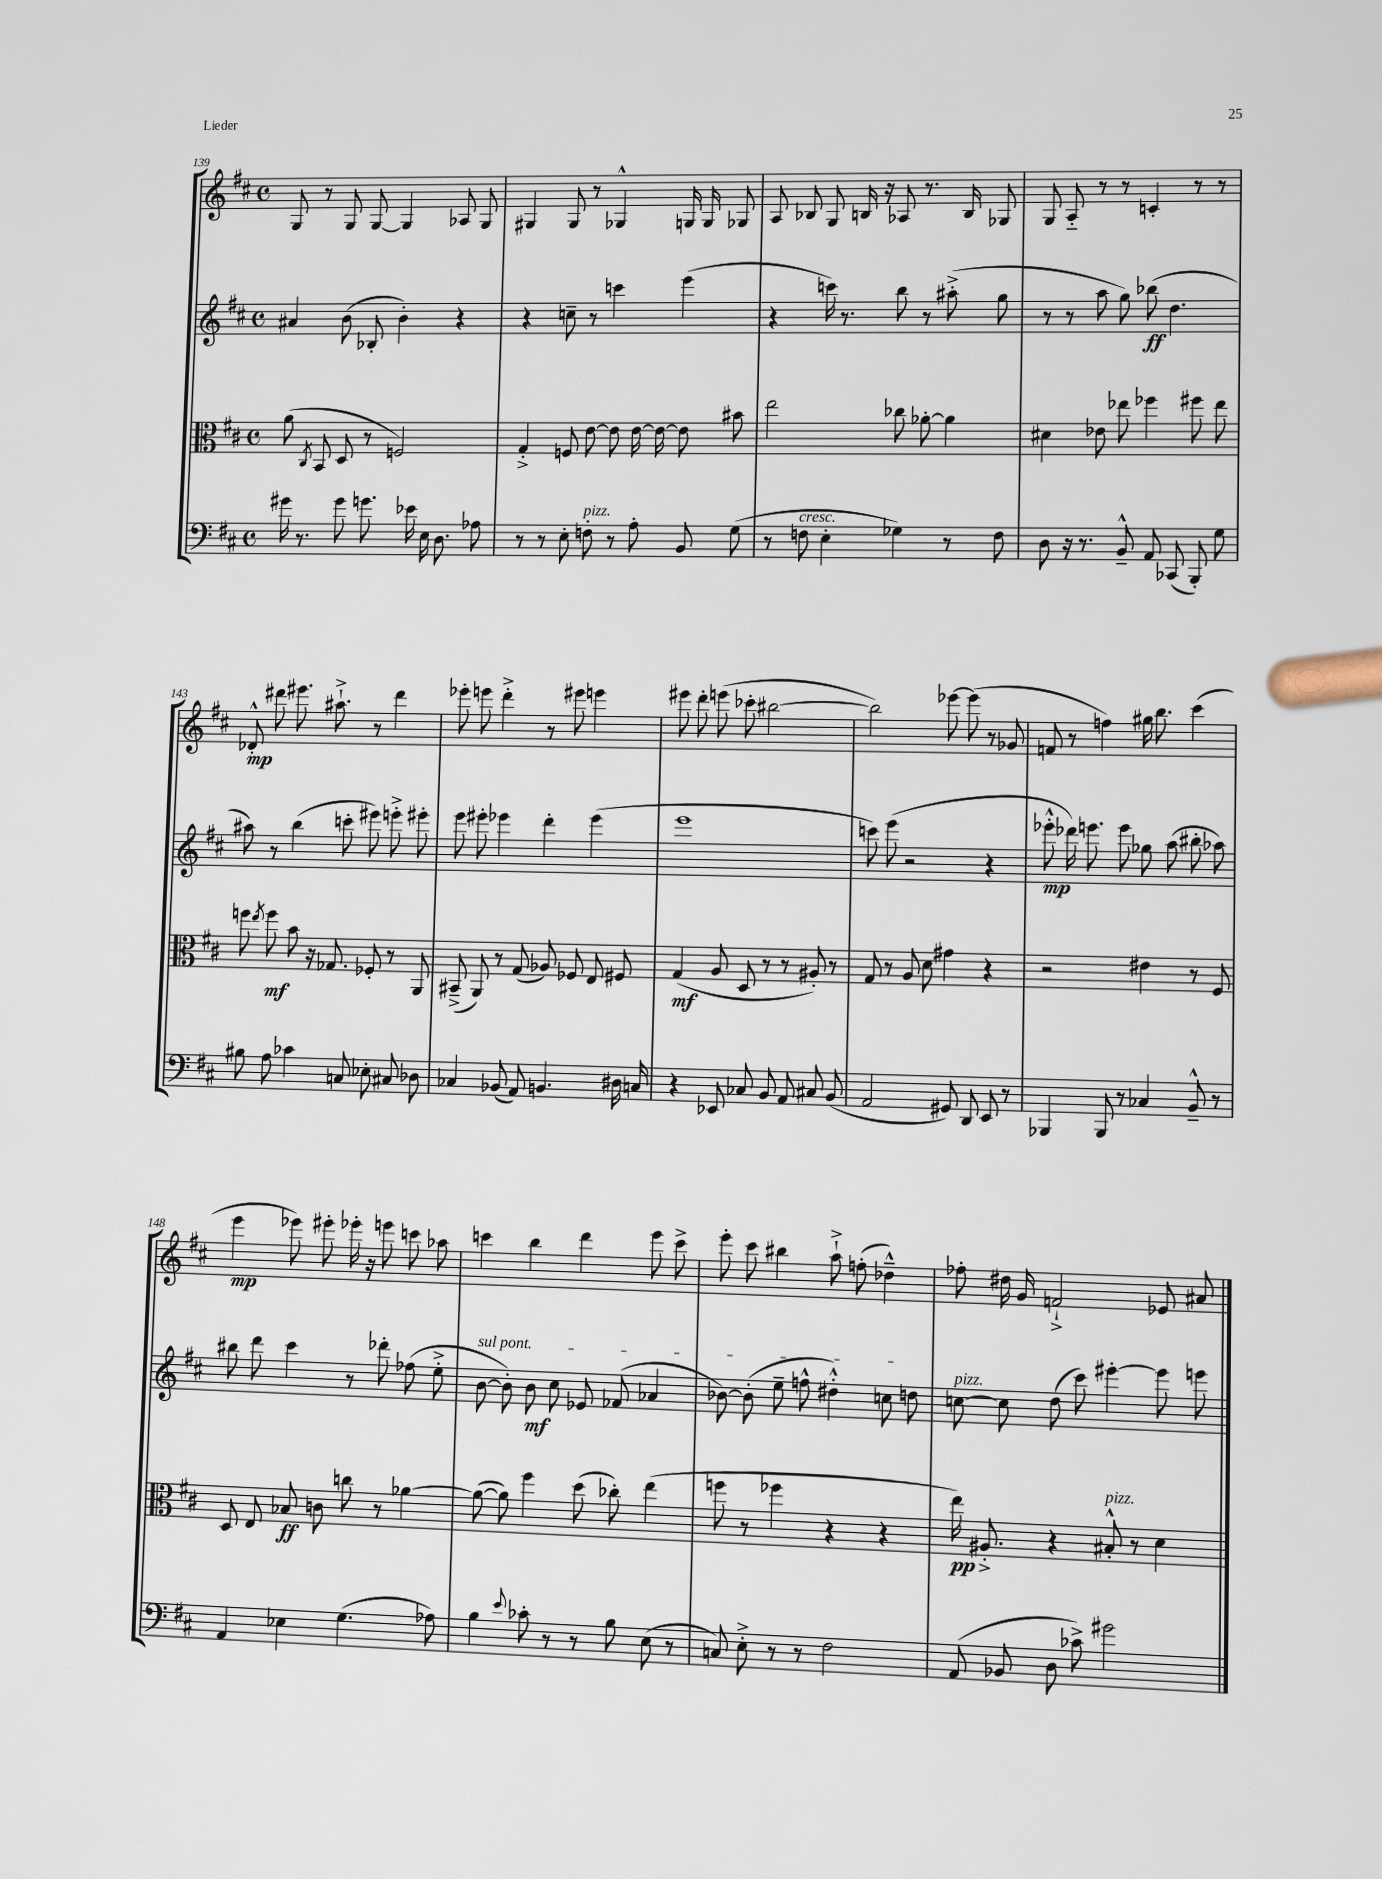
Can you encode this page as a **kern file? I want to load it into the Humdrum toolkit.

**kern	**kern	**dynam	**kern	**dynam	**kern	**dynam
*part4	*part3	*part3	*part2	*part2	*part1	*part1
*staff4	*staff3	*staff3	*staff2	*staff2	*staff1	*staff1
*clefF4	*clefC3	*	*clefG2	*	*clefG2	*
*k[f#c#]	*k[f#c#]	*	*k[f#c#]	*	*k[f#c#]	*
*M4/4	*M4/4	*	*M4/4	*	*M4/4	*
*met(c)	*met(c)	*	*met(c)	*	*met(c)	*
=139	=139	=139	=139	=139	=139	=139
16g#X\	(8a\	.	4a#X/	.	8G/	.
8.r	.	.	.	.	.	.
.	8qC#/	.	.	.	.	.
.	8BB/	.	.	.	8r	.
8g#\	8D/	.	(8b\	.	8G/	.
8.gn\	8r	.	8B-X'/	.	[8G/	.
.	2Fn/)	.	4b'\)	.	4G/]	.
16e-X\	.	.	.	.	.	.
16E\	.	.	.	.	.	.
8.D\	.	.	.	.	.	.
.	.	.	4r	.	8A-X/	.
8A-X\	.	.	.	.	8G/	.
=140	=140	=140	=140	=140	=140	=140
8r	4G'^/	.	4r	.	4G#X/	.
8r	.	.	.	.	.	.
8E'\	8Fn/	.	8ccn~\	.	8G#/	.
!LO:TX:a:i:t=pizz.	!	!	!	!	!	!
8Fn'\	[8e\	.	8r	.	8r	.
8r	8e\]	.	4cccn\	.	4G-X^^/	.
8A'\	[16e\	.	.	.	.	.
.	16e\_	.	.	.	.	.
8BB/	8e\]	.	(4eee\	.	16Gn/	.
.	.	.	.	.	16G/	.
(8G\	8b#X\	.	.	.	8G-X/	.
=141	=141	=141	=141	=141	=141	=141
8r	2ee\	.	4r	.	8A/	.
!LO:TX:a:i:t=cresc.	!	!	!	!	!	!
8Fn\	.	.	.	.	8B-X/	.
4E'\	.	.	16cccn\)	.	8G/	.
.	.	.	8.r	.	.	.
.	.	.	.	.	16Bn/	.
.	.	.	.	.	16r	.
4G-X\)	8cc-X\	.	8bb\	.	8A-X/	.
.	[8a-X'\	.	8r	.	8.r	.
8r	4a-\]	.	(8aa#X'^\	.	.	.
.	.	.	.	.	16B/	.
8F\	.	.	8gg\	.	8G-X/	.
=142	=142	=142	=142	=142	=142	=142
8D\	4d#X\	.	8r	.	8G/	.
16r	.	.	8r	.	8A/	.
8.r	.	.	.	.	.	.
.	8e-X\	.	8aa\	.	8r	.
8BB~^^/	8ee-X\	.	8gg\)	.	8r	.
8AA/	4ff-X\	.	(8bb-X\	ff	4cn'/	.
(8CC-X/	.	.	4.dd\	.	.	.
8BBB'/)	8ff#X\	.	.	.	8r	.
8G\	8ee-\	.	.	.	8r	.
!!LO:LB:g=z
=143	=143	=143	=143	=143	=143	=143
8B#X\	8ffn\	.	8aa#X\)	.	8d-X'^^/	mp
.	8qee/	.	.	.	.	.
8A\	8ff\	mf	8r	.	8ddd#X\	.
4c-X\	8b\	.	(4bb\	.	8.eee#X\	.
.	16r	.	.	.	.	.
.	8.G-X/	.	.	.	8.aa#X`^\	.
8Cn/	.	.	8cccn'\	.	.	.
8E-X'\	8F-X'/	.	8eee#X\)	.	8r	.
8C#X/	8r	.	8eeen'^\	.	4ddd#\	.
8D-X\	8AA/	.	8eee#X'\	.	.	.
=144	=144	=144	=144	=144	=144	=144
4C-X/	(8BB#X~^/	.	8eee\	.	8eee-X'\	.
.	8AA/)	.	8eee#X'\	.	8eeen\	.
(8BB-X/	8r	.	4eee-X\	.	4ddd'^\	.
8AA/)	(8G/	.	.	.	.	.
4.BBn/	8A-X/)	.	4ddd'\	.	8r	.
.	8F-X/	.	.	.	8eee#X\	.
.	8E/	.	(4eee-\	.	4eeen\	.
16D#X\	8F#X/	.	.	.	.	.
16Cn/	.	.	.	.	.	.
=145	=145	=145	=145	=145	=145	=145
4r	(4G/	mf	1eee	.	8eee#X\	.
.	.	.	.	.	8ddd'\	.
8EE-X/	8A/	.	.	.	(8eeen\	.
8C-X/	8D/	.	.	.	8ccc-X'\	.
8BB/	8r	.	.	.	[2bb#X\	.
8AA/	8r	.	.	.	.	.
8C#X/	8A#X'/)	.	.	.	.	.
(8BB/	8r	.	.	.	.	.
=146	=146	=146	=146	=146	=146	=146
2AA/	8G/	.	8cccn\)	.	2bb#\])	.
.	8r	.	(8eee\	.	.	.
.	8A/	.	2r	.	.	.
.	8d\	.	.	.	.	.
8GG#X/)	4g#X\	.	.	.	[8eee-X\	.
8DD/	.	.	.	.	(8eee-\]	.
8EE/	4r	.	4r	.	8r	.
8r	.	.	.	.	8g-X/	.
=147	=147	=147	=147	=147	=147	=147
4BBB-X/	2r	.	8eee-X'^^\	mp	8fn/	.
.	.	.	16ddd-X\)	.	8r	.
.	.	.	8.eeen\	.	.	.
8BBB-/	.	.	.	.	4ffn\)	.
8r	.	.	8eee\	.	.	.
4C-X/	4e#X\	.	8gg-X\	.	16gg#X\	.
.	.	.	.	.	8.bb\	.
.	.	.	(8aa\	.	.	.
8BB~^^/	8r	.	8bb#X'\	.	(4ccc#\	.
8r	8F#/	.	8aa-X\)	.	.	.
!!LO:LB:g=z
=148	=148	=148	=148	=148	=148	=148
4AA/	8D/	.	8bb#X\	.	4eee\	mp
.	8E/	.	8ddd\	.	.	.
4E-X\	8B-X/	ff	4ccc#\	.	8eee-X\)	.
.	8cn\	.	.	.	8eee#X'\	.
(4.G\	8ccn\	.	8r	.	16eee-X'\	.
.	.	.	.	.	16r	.
.	8r	.	8ddd-X'\	.	8eeen\	.
.	[4a-X\	.	(8ff-X\	.	8cccn\	.
8A-X\)	.	.	8ee'^\	.	8aa-X\	.
=149	=149	=149	=149	=149	=149	=149
!	!	!	!LO:TX:a:i:t=sul pont.	!	!	!
4B\	(8a-\_	.	[8b\	.	4cccn\	.
.	8a-\])	.	8b'\])	.	.	.
8qqe/	.	.	.	.	.	.
8c-X'\	4ff#\	.	8b\	mf	4bb\	.
8r	.	.	8cc#\	.	.	.
8r	(8dd\	.	8e-X/	.	4ddd\	.
8B\	8cc-X'\)	.	(8f-X/	.	.	.
(8E\	(4ee\	.	4a-X/	.	8eee\	.
8r	.	.	.	.	8ccc^\	.
=150	=150	=150	=150	=150	=150	=150
8Cn/)	8ffn\	.	[8b-X\)	.	8eee'\	.
8E'^\	8r	.	(8b-'\]	.	8ccc#\	.
8r	4ff-X\	.	8ee~\	.	4bb#X\	.
8r	.	.	8ffn^^\	.	.	.
2F#\	4r	.	4dd#X'^^\)	.	8aa`^\	.
.	.	.	.	.	(8ffn'\	.
.	4r	.	8ccn\	.	4dd-X~^^\)	.
.	.	.	8ddn\	.	.	.
=151	=151	=151	=151	=151	=151	=151
!	!	!	!LO:TX:a:i:t=pizz.	!	!	!
(8AA/	16ee\)	pp	[8ccn\	.	8ff-X'\	.
.	8.A#X'^/	.	.	.	.	.
8BB-X/	.	.	8cc\]	.	16dd#X\	.
.	.	.	.	.	16g/	.
8D\	4r	.	(8dd\	.	2fn`^/	.
8c-X^\)	.	.	8ccc#\)	.	.	.
!	!LO:TX:a:i:t=pizz.	!	!	!	!	!
2g#X\	8B#X'^^/	.	[4eee#X'\	.	.	.
.	8r	.	.	.	.	.
.	4d\	.	8eee#\]	.	8e-X/	.
.	.	.	8eeen\	.	8a#X/	.
==	==	==	==	==	==	==
*-	*-	*-	*-	*-	*-	*-
